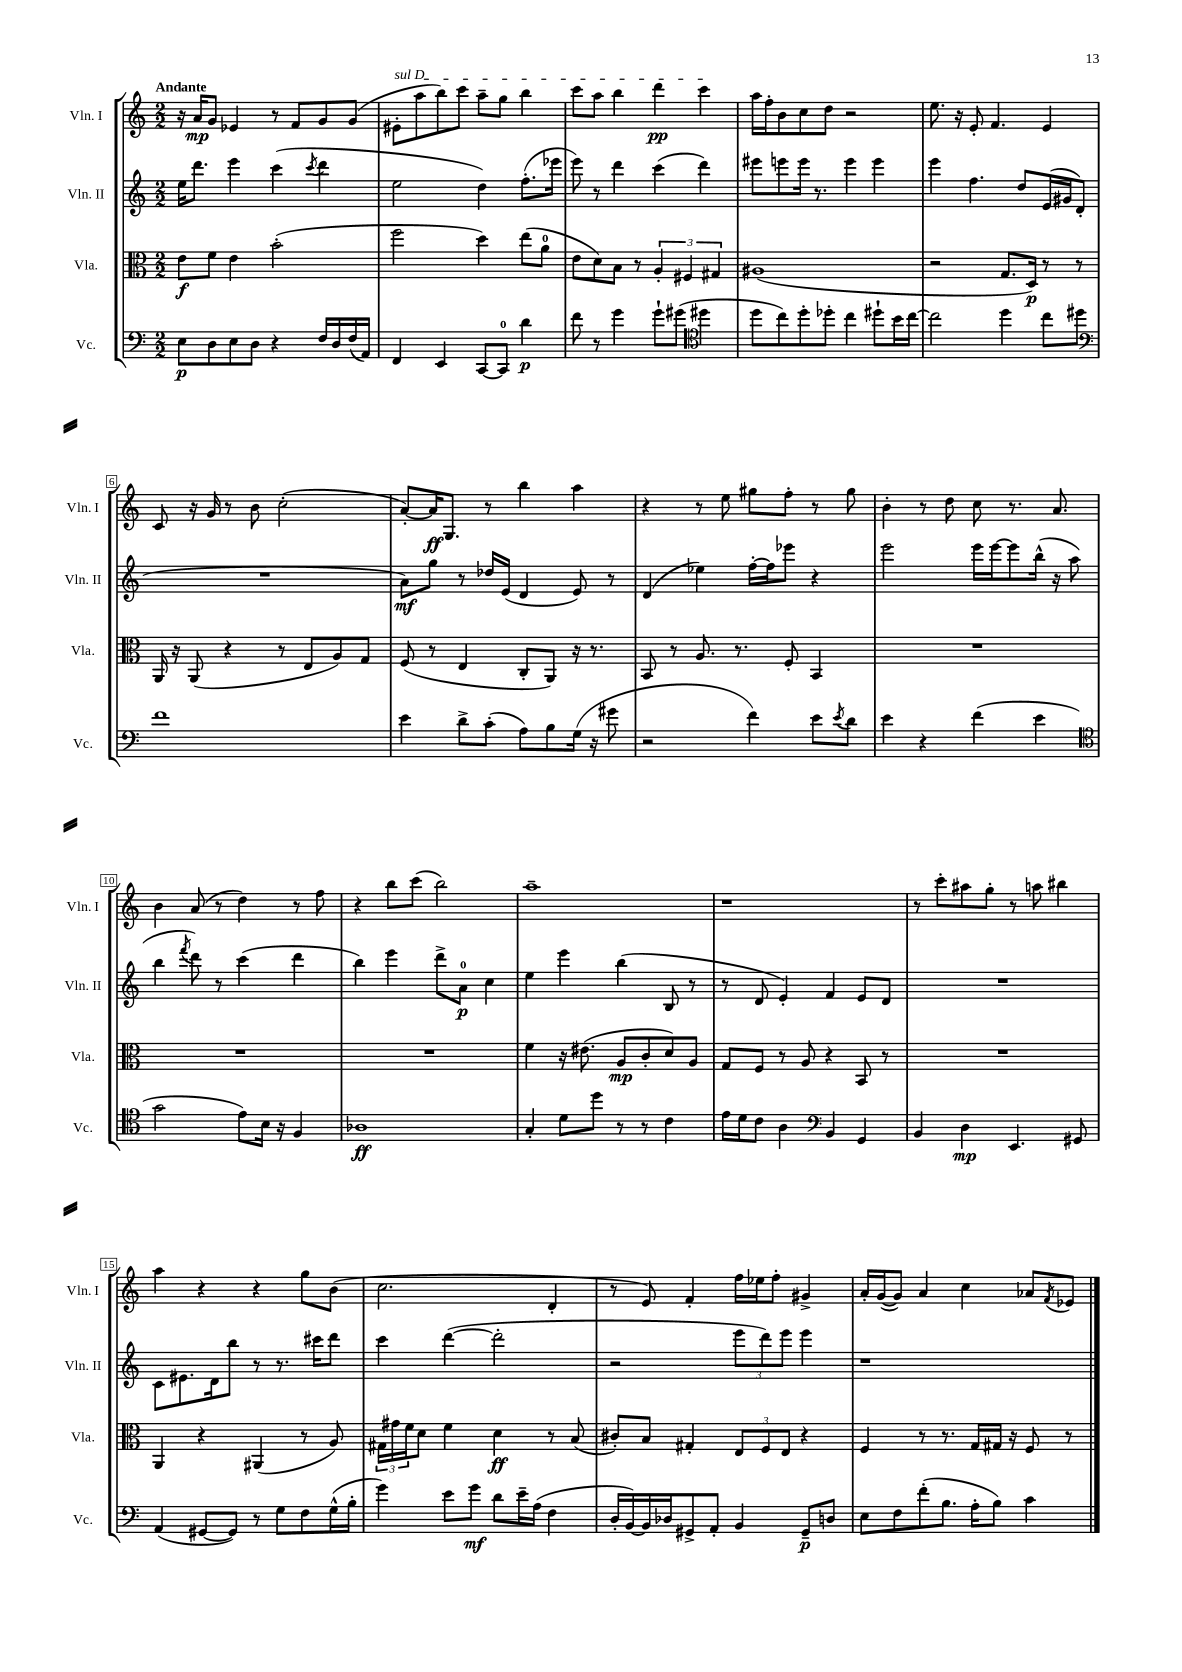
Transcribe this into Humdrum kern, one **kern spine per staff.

**kern	**dynam	**kern	**dynam	**kern	**dynam	**kern	**dynam
*part4	*part4	*part3	*part3	*part2	*part2	*part1	*part1
*staff4	*staff4	*staff3	*staff3	*staff2	*staff2	*staff1	*staff1
*I"Vc.	*	*I"Vla.	*	*I"Vln. II	*	*I"Vln. I	*
*I'Vc.	*	*I'Vla.	*	*I'Vln. II	*	*I'Vln. I	*
*clefF4	*	*clefC3	*	*clefG2	*	*clefG2	*
*k[]	*	*k[]	*	*k[]	*	*k[]	*
*M2/2	*	*M2/2	*	*M2/2	*	*M2/2	*
=1	=1	=1	=1	=1	=1	=1	=1
!	!	!	!	!	!	!LO:TX:a:B:t=Andante	!
8E\L	p	8e\L	f	16ee\KL	.	16r	.
.	.	.	.	8.ddd\J	.	16a/KL	mp
8D\	.	8f\J	.	.	.	8g/J	.
8E\	.	4e\	.	4eee\	.	4e-X/	.
8D\J	.	.	.	.	.	.	.
4r	.	(2b'\	.	(4ccc\	.	8r	.
.	.	.	.	.	.	8f/L	.
.	.	.	.	8qccc/	.	.	.
16F/LL	.	.	.	4ddd\	.	8g/	.
16D/	.	.	.	.	.	.	.
(16F/	.	.	.	.	.	(8g/J	.
16AA/JJ)	.	.	.	.	.	.	.
=2	=2	=2	=2	=2	=2	=2	=2
!	!	!	!	!	!	!LO:TX:a:i:t=sul D	!
4FF/	.	2ff\	.	2ee\	.	8e#X'\L	.
.	.	.	.	.	.	8aa\	.
4EE/	.	.	.	.	.	8bb\)	.
.	.	.	.	.	.	8ccc\J	.
[8CC/L	.	4dd\)	.	4dd\)	.	8aa~\L	.
8CC/J]	.	.	.	.	.	8gg\J	.
4d\	p	(8ee\L	.	(8.ff'\L	.	4bb\	.
.	.	8a\J	.	.	.	.	.
.	.	.	.	16eee-X\Jk	.	.	.
=3	=3	=3	=3	=3	=3	=3	=3
8f\	.	8e\L	.	8eee\)	.	8ccc\L	.
8r	.	8d\)	.	8r	.	8aa\J	.
4g\	.	8B\J	.	4ddd\	.	4bb\	.
.	.	8r	.	.	.	.	.
8g`\L	.	6A'/	.	(4ccc\	.	4ddd\	pp
(8g#X\J	.	.	.	.	.	.	.
.	.	6F#X/	.	.	.	.	.
*clefC4	*	*	*	*	*	*	*
4dd#X\	.	.	.	4ddd\)	.	4ccc\	.
.	.	6G#X/	.	.	.	.	.
=4	=4	=4	=4	=4	=4	=4	=4
8dd\L	.	(1A#X	.	8eee#X\L	.	16aa\LL	.
.	.	.	.	.	.	16ff'\J	.
8cc\)	.	.	.	8eeen\	.	8b\	.
8dd'\	.	.	.	16eee\Jk	.	8cc\	.
.	.	.	.	8.r	.	.	.
8dd-X'\J	.	.	.	.	.	8dd\J	.
4cc\	.	.	.	4eee\	.	2r	.
8dd#X`\L	.	.	.	4eee\	.	.	.
16b\L	.	.	.	.	.	.	.
[16cc\JJ	.	.	.	.	.	.	.
=5	=5	=5	=5	=5	=5	=5	=5
2cc\]	.	2r	.	4eee\	.	8.ee\	.
.	.	.	.	.	.	16r	.
.	.	.	.	4.ff\	.	8e'/	.
.	.	.	.	.	.	4.f/	.
4dd\	.	8.G/L	.	.	.	.	.
.	.	.	.	8dd/L	.	.	.
.	.	16D/Jk)	p	.	.	.	.
8cc\L	.	8r	.	(16e/L	.	4e/	.
.	.	.	.	16g#X/J	.	.	.
8dd#X\J	.	8r	.	8d'/J	.	.	.
!!LO:LB:g=z
=6	=6	=6	=6	=6	=6	=6	=6
*clefF4	*	*	*	*	*	*	*
1f	.	16AA/	.	1r	.	8c/	.
.	.	16r	.	.	.	.	.
.	.	(8AA/	.	.	.	16r	.
.	.	.	.	.	.	16g/	.
.	.	4r	.	.	.	8r	.
.	.	.	.	.	.	8b\	.
.	.	8r	.	.	.	(2cc'\	.
.	.	8E/L	.	.	.	.	.
.	.	8A/)	.	.	.	.	.
.	.	8G/J	.	.	.	.	.
=7	=7	=7	=7	=7	=7	=7	=7
4e\	.	(8F/	.	8a\L)	mf	[8a'/L)	.
.	.	8r	.	8gg\J	.	16a/K]	ff
.	.	.	.	.	.	8.G/J	.
8d^\L	.	4E/	.	8r	.	.	.
(8c'\J	.	.	.	16dd-X/LL	.	8r	.
.	.	.	.	(16e/JJ	.	.	.
8A\L)	.	8C'/L	.	4d/	.	4bb\	.
8B\	.	8AA/J)	.	.	.	.	.
(16G\Jk	.	16r	.	8e/)	.	4aa\	.
16r	.	8.r	.	.	.	.	.
8g#X\	.	.	.	8r	.	.	.
=8	=8	=8	=8	=8	=8	=8	=8
2r	.	8BB/	.	(4d/	.	4r	.
.	.	8r	.	.	.	.	.
.	.	8.A/	.	4ee-X\)	.	8r	.
.	.	.	.	.	.	8ee\	.
.	.	8.r	.	.	.	.	.
4f\)	.	.	.	[16ff'\LL	.	8gg#X\L	.
.	.	.	.	16ff\J]	.	.	.
.	.	8F'/	.	8eee-X\J	.	8ff'\J	.
8e\L	.	4BB/	.	4r	.	8r	.
8qe/	.	.	.	.	.	.	.
8d\J	.	.	.	.	.	8gg#\	.
=9	=9	=9	=9	=9	=9	=9	=9
4e\	.	1r	.	2eee\	.	4b'\	.
4r	.	.	.	.	.	8r	.
.	.	.	.	.	.	8dd\	.
(4f\	.	.	.	16eee\LL	.	8cc\	.
.	.	.	.	[16eee\J	.	.	.
.	.	.	.	8eee\]	.	8.r	.
4e\	.	.	.	(16bb^^\Jk	.	.	.
.	.	.	.	16r	.	8.a/	.
.	.	.	.	8aa\	.	.	.
!!LO:LB:g=z
=10	=10	=10	=10	=10	=10	=10	=10
*clefC4	*	*	*	*	*	*	*
2g\	.	1r	.	4bb\	.	4b\	.
.	.	.	.	8qfff/	.	.	.
.	.	.	.	8ddd\)	.	(8a/	.
.	.	.	.	8r	.	8r	.
8e\L)	.	.	.	(4ccc\	.	4dd\)	.
16B\Jk	.	.	.	.	.	.	.
16r	.	.	.	.	.	.	.
4F/	.	.	.	4ddd\	.	8r	.
.	.	.	.	.	.	8ff\	.
=11	=11	=11	=11	=11	=11	=11	=11
1A-X	ff	1r	.	4bb\)	.	4r	.
.	.	.	.	4eee\	.	8bb\L	.
.	.	.	.	.	.	(8ccc\J	.
.	.	.	.	8ddd^\L	.	2bb\)	.
.	.	.	.	8a\J	p	.	.
.	.	.	.	4cc\	.	.	.
=12	=12	=12	=12	=12	=12	=12	=12
4G'/	.	4f\	.	4ee\	.	1aa~	.
8d\L	.	16r	.	4eee\	.	.	.
.	.	(8.e#X\	.	.	.	.	.
8dd\J	.	.	.	.	.	.	.
8r	.	8A/L	mp	(4bb\	.	.	.
8r	.	8c'/	.	.	.	.	.
4c\	.	8d/)	.	8B/	.	.	.
.	.	8A/J	.	8r	.	.	.
=13	=13	=13	=13	=13	=13	=13	=13
16e\LL	.	8G/L	.	8r	.	1r	.
16d\J	.	.	.	.	.	.	.
8c\J	.	8F/J	.	8d/	.	.	.
4A\	.	8r	.	4e'/)	.	.	.
.	.	8A/	.	.	.	.	.
*clefF4	*	*	*	*	*	*	*
4BB/	.	4r	.	4f/	.	.	.
4GG/	.	8BB/	.	8e/L	.	.	.
.	.	8r	.	8d/J	.	.	.
=14	=14	=14	=14	=14	=14	=14	=14
4BB/	.	1r	.	1r	.	8r	.
.	.	.	.	.	.	8ccc'\L	.
4D\	mp	.	.	.	.	8aa#X\	.
.	.	.	.	.	.	8gg'\J	.
4.EE/	.	.	.	.	.	8r	.
.	.	.	.	.	.	8aan\	.
.	.	.	.	.	.	4bb#X\	.
8GG#X/	.	.	.	.	.	.	.
!!LO:LB:g=z
=15	=15	=15	=15	=15	=15	=15	=15
(4AA/	.	4AA/	.	8c\L	.	4aa\	.
.	.	.	.	8.e#X\	.	.	.
[8GG#X/L	.	4r	.	.	.	4r	.
.	.	.	.	16d\k	.	.	.
8GG#/J])	.	.	.	8bb\J	.	.	.
8r	.	(4AA#X/	.	8r	.	4r	.
8G\L	.	.	.	8.r	.	.	.
8F\	.	8r	.	.	.	8gg\L	.
.	.	.	.	16ccc#X\KL	.	.	.
(16G^^\L	.	8A/)	.	8ddd\J	.	(8b\J	.
16B'\JJ	.	.	.	.	.	.	.
=16	=16	=16	=16	=16	=16	=16	=16
4g\)	.	24G#X\LL	.	4ccc\	.	2.cc\	.
.	.	24g#X\	.	.	.	.	.
.	.	24f\J	.	.	.	.	.
.	.	8d\J	.	.	.	.	.
8e\L	.	4f\	.	([4ddd\	.	.	.
8g\J	mf	.	.	.	.	.	.
8d\L	.	4d\	ff	2ddd'\]	.	.	.
16e~\L	.	.	.	.	.	.	.
(16A\JJ	.	.	.	.	.	.	.
4F\	.	8r	.	.	.	4d'/	.
.	.	(8B/	.	.	.	.	.
=17	=17	=17	=17	=17	=17	=17	=17
16D'/LL	.	8c#X'/L)	.	2r	.	8r	.
[16BB/)	.	.	.	.	.	.	.
16BB/]	.	8B/J	.	.	.	8e/)	.
16D-X/J	.	.	.	.	.	.	.
8GG#X^/	.	4G#X'/	.	.	.	4f'/	.
8AA'/J	.	.	.	.	.	.	.
4BB/	.	12E/L	.	12eee\L	.	16ff\LL	.
.	.	.	.	.	.	16ee-X\J	.
.	.	12F/	.	12ddd\)	.	.	.
.	.	.	.	.	.	8ff'\J	.
.	.	12E/J	.	12eee\J	.	.	.
8GG#~/L	p	4r	.	4eee\	.	4g#X^/	.
8Dn/J	.	.	.	.	.	.	.
=18	=18	=18	=18	=18	=18	=18	=18
8E\L	.	4F/	.	1r	.	16a'/LL	.
.	.	.	.	.	.	([16g/J	.
8F\	.	.	.	.	.	8g/J])	.
(8f'\	.	8r	.	.	.	4a/	.
8.B\J	.	8.r	.	.	.	.	.
.	.	.	.	.	.	4cc\	.
16A'\KL	.	16G/LL	.	.	.	.	.
8B\J)	.	16G#X/JJ	.	.	.	.	.
.	.	16r	.	.	.	.	.
4c\	.	8F/	.	.	.	8a-X/L	.
.	.	.	.	.	.	8qf/	.
.	.	8r	.	.	.	8e-X/J	.
==	==	==	==	==	==	==	==
*-	*-	*-	*-	*-	*-	*-	*-
